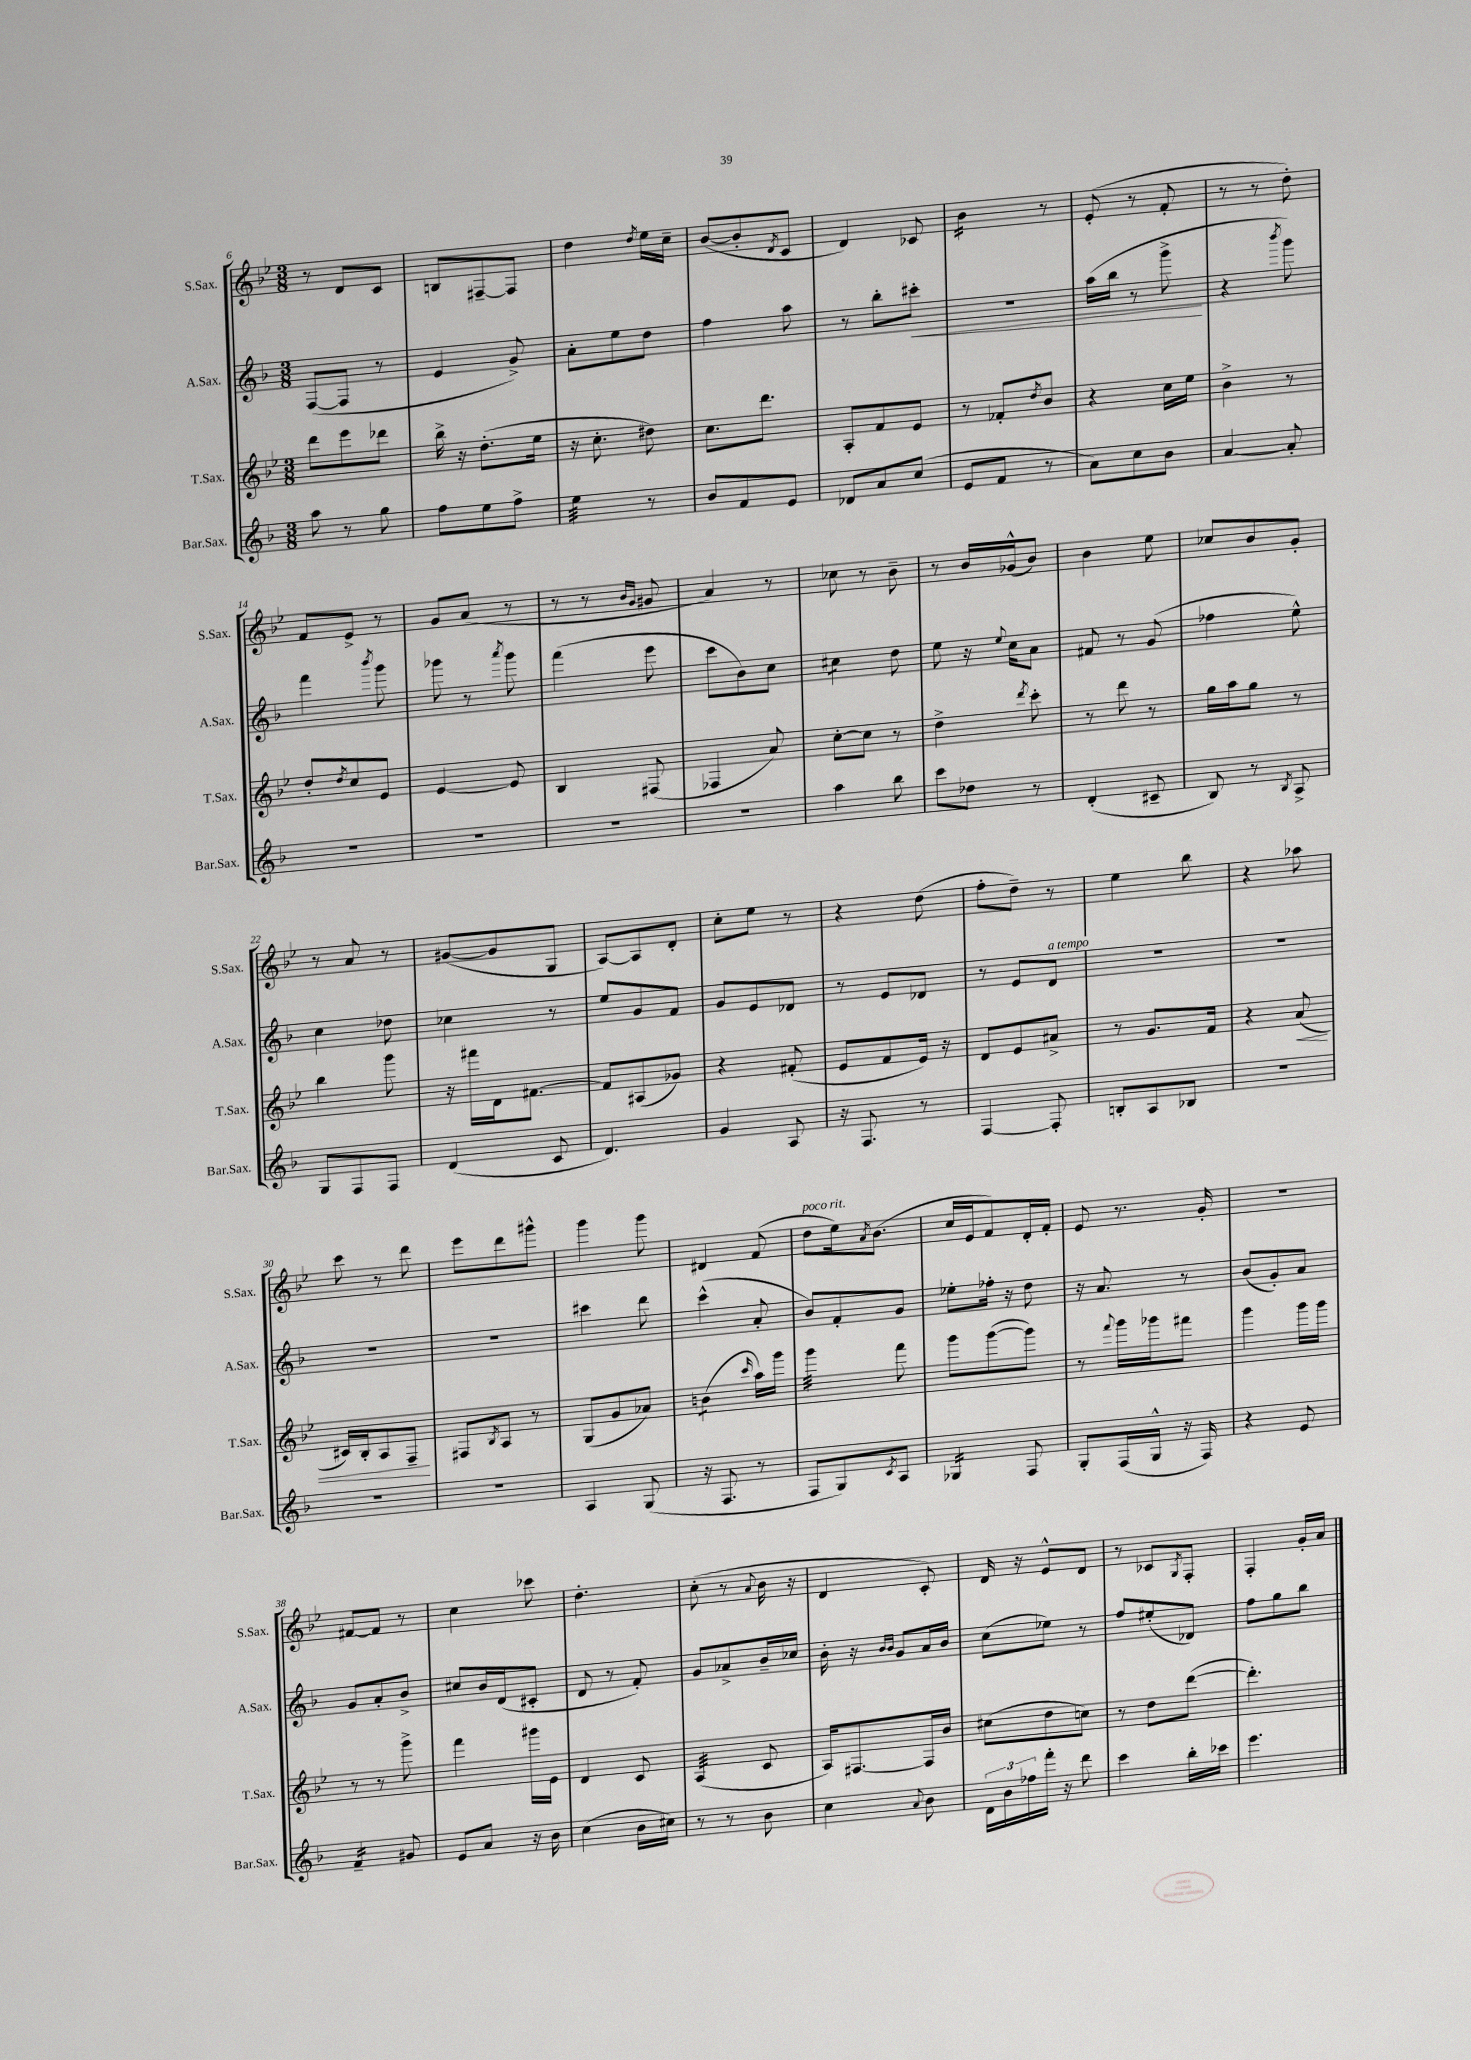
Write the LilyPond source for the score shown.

<<
\new StaffGroup <<
\new Staff = "s0" \with { instrumentName = "S.Sax." shortInstrumentName = "S.Sax." } {
    \clef treble \key bes \major \numericTimeSignature \time 3/8
    r8 d'8 c'8 |
    b8 fis8~-- fis8 |
    d''4 \acciaccatura { d''8 } ees''16 c''16-- |
    bes'8~( bes'8-. \acciaccatura { d'8 } c'8 |
    d'4) ces'8 |
    bes'4:16 r8 |
    ees'8-.( r8 f'8-. |
    r8 r8 d''8-.) |
    f'8 ees'8-> r8 |
    g'8 a'8( r8 |
    r8 r8 \grace { bes'16 g'16 } gis'8 |
    a'4) r8 |
    ces''8 r8 bes'8-- |
    r8 bes'16 ges'16-^( bes'8) |
    bes'4 ees''8 |
    ces''8 bes'8 g'8-. |
    r8 a'8 r8 |
    gis'8~( gis'8 g8 |
    a8~) a8 d'8-. |
    c''8-. ees''8 r8 |
    r4 d''8( |
    f''8-. d''8--) r8 |
    ees''4 bes''8 |
    r4 aes''8 |
    c'''8 r8 d'''8 |
    ees'''8 d'''8 gis'''8-^ |
    g'''4 g'''8 |
    dis'4 f'8( |
    d''8^\markup { \italic "poco rit." } ees''16) \acciaccatura { a'8 } bes'8.( |
    c''16 ees'16 f'8) d'16-. f'16-. |
    ees'8 r8. g'16-. |
    R4. |
    fis'8~ fis'8 r8 |
    c''4 ces'''8 |
    d''4.-. |
    c''8-.( r8 \appoggiatura { a'8 } bes'16 r16 |
    d'4 c'8-.) |
    d'16 r16 ees'8-^ d'8 |
    r8 ces'8 \acciaccatura { g8 } f8-. |
    f4-. g'16-. a'16 \bar "|." |
}
\new Staff = "s1" \with { instrumentName = "A.Sax." shortInstrumentName = "A.Sax." } {
    \clef treble \key f \major \numericTimeSignature \time 3/8
    f8~( f8 r8 |
    e'4 g'8->) |
    a'8-. e''8 d''8 |
    f''4 a''8 |
    r8 bes''8-. cis'''8-.\< |
    R4. |
    a''16( bes''16 r8 g'''8->\! |
    r4 \acciaccatura { bes'''8 } g'''8) |
    f'''4 \acciaccatura { bes'''8 } g'''8 |
    ges'''8 r8 \acciaccatura { a'''8 } ges'''8 |
    f'''4( e'''8 |
    c'''8 bes'8) c''8 |
    cis''4:8 d''8 |
    e''8 r16 \appoggiatura { e''8 } c''16 a'8 |
    fis'8 r8 g'8( |
    fes''4 e''8-^) |
    c''4 des''8 |
    ces''4 r8 |
    e''8 g'8 f'8 |
    g'8 e'8 des'8 |
    r8 e'8 des'8 |
    r8 e'8 d'8^\markup { \italic "a tempo" } |
    R4. |
    R4. |
    R4. |
    R4. |
    cis'''4 d'''8 |
    c'''4-^( a'8-. |
    bes'8) f'8-. g'8 |
    ees''8-. fes''16-. r16 d''8 |
    r16 a'8. r8 |
    bes'8( g'8-.) a'8 |
    g'8 a'8-. bes'8-> |
    cis''8 bes'16 d'16( cis'8-. |
    d'8 r8 f'8-.) |
    g'8 aes'8-> bes'16-- ces''16 |
    bes'16-. r16 \grace { bes'16 bes'16 } g'8 a'16 bes'16 |
    c''8( ees''8) r8 |
    f''8 eis''8-.( des'8) |
    f''8 g''8 bes''8 \bar "|." |
}
\new Staff = "s2" \with { instrumentName = "T.Sax." shortInstrumentName = "T.Sax." } {
    \clef treble \key bes \major \numericTimeSignature \time 3/8
    d'''8 ees'''8 des'''8 |
    bes''16-> r16 d''8.-.( ees''16 |
    r16 c''8.-. dis''8) |
    c''8. d'''8. |
    a8-. f'8 ees'8 |
    r8 fes'8-. \acciaccatura { d''8 } bes'8 |
    r4 c''16 ees''16 |
    bes'4-> r8 |
    d''8-. \acciaccatura { d''8 } c''8 ees'8 |
    ees'4~ ees'8 |
    bes4 fis8( |
    fes4 a'8) |
    c''8~-. c''8 r8 |
    d''4-> \acciaccatura { d'''8 } c'''8-. |
    r8 d'''8 r8 |
    g''16 a''16 g''8 r8 |
    bes''4 g'''8 |
    r16 fis'''16 d'16 fis'8.~ |
    fis'8 ais8( ges'8) |
    r4 fis'8-.( |
    ees'8 f'8 ees'16) r16 |
    d'8 ees'8 ais'8-> |
    r8 g'8. f'16 |
    r4 a'8\<( |
    cis'16) bes16-. a8 f8--\! |
    fis8 \acciaccatura { bes8 } a8 r8 |
    g8( g'8 aes'8) |
    b'4:8( \grace { c'''16 } a''16) g'''16 |
    g'''4:32 f'''8 |
    g'''8 g'''8~( g'''8) |
    r8 \appoggiatura { f'''8 } g'''16 ges'''16 fis'''8 |
    g'''4 g'''16 g'''16 |
    r8 r8 g'''8-> |
    f'''4 gis'''16 ees'16 |
    d'4 c'8 |
    a4:32( c'8 |
    a16) fis8.~ fis16 bes'16 |
    cis''8( d''8 c''8) |
    r8 d''8 d'''8~( |
    d'''4.-.) \bar "|." |
}
\new Staff = "s3" \with { instrumentName = "Bar.Sax." shortInstrumentName = "Bar.Sax." } {
    \clef treble \key f \major \numericTimeSignature \time 3/8
    a''8 r8 g''8 |
    f''8 e''8 f''8-> |
    e''4:32 r8 |
    bes'8 f'8 e'8 |
    des'8 a'8 c''8( |
    e'8 f'8 r8 |
    a'8) c''8 bes'8 |
    a'4~ a'8-. |
    R4. |
    R4. |
    R4. |
    R4. |
    a''4 bes''8 |
    c'''8 des''8 r8 |
    d'4-.( cis'8-- |
    bes8) r8 \acciaccatura { bes8 } a8-> |
    g8 f8 f8 |
    d'4( c'8 |
    d'4.) |
    g'4 a8 |
    r16 f8. r8 |
    f4~ f8-. |
    b8-. a8 bes8 |
    R4. |
    R4. |
    R4. |
    a4 g8( |
    r16 f8. r8 |
    f8 g8) \acciaccatura { c'8 } a8 |
    ges4:16 f8 |
    g8-. f16( g16-^ r16 f16) |
    r4 e'8 |
    f'4:16-- gis'8 |
    e'8 a'8 r16 bes'16 |
    c''4( bes'16 cis''16) |
    r8 r8 bes'8 |
    c''4 \appoggiatura { a'8 } bes'8 |
    \tuplet 3/2 { d'16 bes'16 fes''16 } f'''16-. r16 d'''8 |
    c'''4 bes''16-. ces'''16 |
    e'''4. \bar "|." |
}
>>
>>
\layout { \context { \Score currentBarNumber = #6 } }
